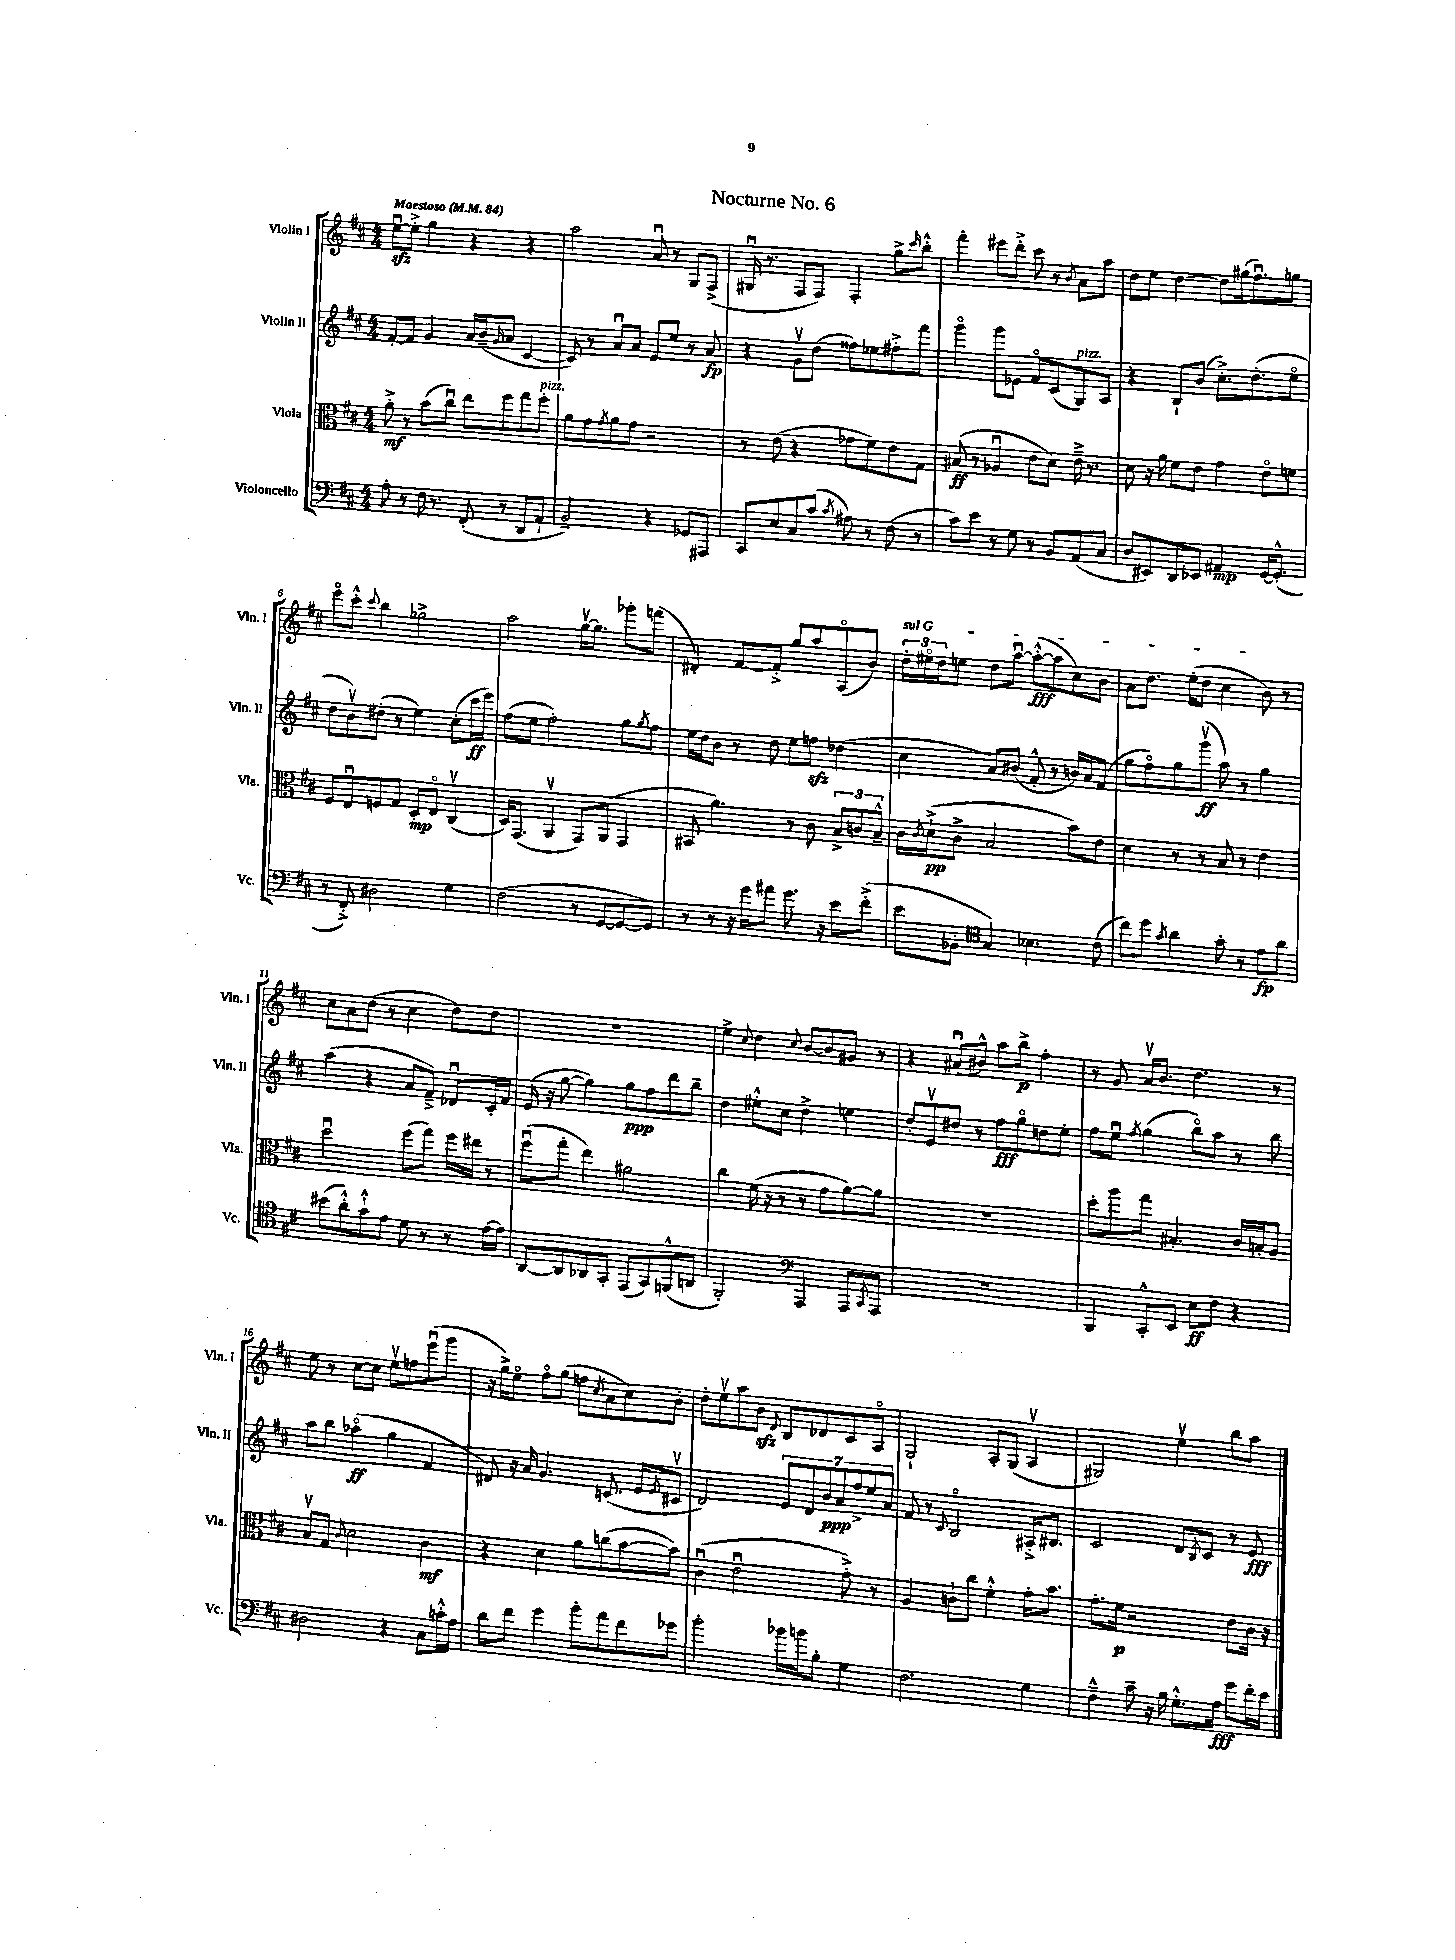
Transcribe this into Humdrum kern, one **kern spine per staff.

**kern	**kern	**kern	**kern
*staff4	*staff3	*staff2	*staff1
*clefF4	*clefC3	*clefG2	*clefG2
*k[f#c#]	*k[f#c#]	*k[f#c#]	*k[f#c#]
*M4/4	*M4/4	*M4/4	*M4/4
*MM84	*MM84	*MM84	*MM84
8A'\	8a'^\	[8f#'/L	[8eeu\L
8r	8r	8f#/]J	8ee'^\]J
16F#\	(8b\L	4g/	4gg\
8.r	.	.	.
.	8cc#u\J)	.	.
(8FF#'/	8ee\L	16a/LL	4r
.	.	(16b~/J	.
.	.	16qqg/	.
8r	8ff#\	8a/J	.
8DD/L	8gg\	[4c#/	4r
8AA`/J	8ff#'\J	.	.
=	=	=	=
2BB~/)	8a\L	8c#/])	2aa\
.	8g\	8r	.
.	8qg/	.	.
.	8a\	8au/L	.
.	8g\J	8a/J	.
4r	2r	8e/L	8au/
.	.	8ee/J	8r
8GG-/L	.	8r	8G/L
8AAA#/J	.	8a/	(8F#^/J
=	=	=	=
8CC#/L	8r	4r	16G#u/
.	.	.	8.r
8E/	(8e\	.	.
8C#/	4r	8gv\L	8F#/L
(8c#/J	.	(8dd\J	8F#/J)
8qc#/	.	.	.
8A#\)	8g-\L	8ff##\L)	4F#'/
8r	8f#\)	8ee-\	.
(8F#\	8e\	8ff#'^\	8gg^\L
.	.	.	16qqccc#/
8r	8G\J	8fff#\J	8bb'^^\J
=	=	=	=
8c#\L)	(8B#/	4gggo\	4fff#'\
8e\J	8r	.	.
8r	4A-u/	8ggg\L	8eee#\L
8G\	.	8e-\J	8ddd'^\J
8r	8e\L	8f#o/L	8ccc#\
8BB/L	8d\J)	(8c#/	8r
.	.	.	8qb/
(8AA/	16e~^\	8G/)	8a\L
.	8.r	.	.
8C#/J	.	8A/J	8aa\J
=	=	=	=
8D/L	8d\	4r	8dd\L
8EE#/)	16r	.	8ee\J
.	16a\	.	.
8DD/	8f#\L	8B`/L	[4dd\
8EE-/J	8e\J	(8b/J	.
4AA#/	4g\	8.cc#'^\L)	8dd\]L
.	.	.	(16gg#\k
.	.	(8.dd'\	8.ff#u\)
[16GG/LK	8eo\L	.	.
(8.GG'^^/]J	.	.	.
.	8f\J	8eeo\J	8gg\J
=	=	=	=
8r	8F#/L	8dd\L	8eeeo\L
8FF#'^/)	8Eu/	8bv\)	8ccc#'^^\J
.	.	.	8qqccc#/
2D#\	8F/	(8dd#'\J	4bb\
.	8G/J	8r	.
.	8D'/L	4ee\)	2gg-^\
.	8Eo/J	.	.
4G\	(4C#v/	(8cc#'\L	.
.	.	16ccc#\L	.
.	.	16eee\JJ)	.
=	=	=	=
(2F#\	16D/LK)	(8ff#\L	2aa\
.	(8.GG/J	.	.
.	.	8ee\J	.
.	4AAv/	2ff#'\)	.
8r	8GG/L)	.	[16ggv\LK
.	.	.	8.gg\]J
[8GG/L	(8AA/J	.	.
8GG/_	4GG/	8gg\L	8ggg-'\L
.	.	8qgg/	.
8GG/]J)	.	8ff#\J	(8fff\J
=	=	=	=
8r	8BB#/	16ee\LL	4d#'/)
.	.	16dd\J	.
8r	4.a\)	8b\J	.
16r	.	8r	[8f#/L
16g\LK	.	.	.
8a#\J	.	8dd\	8f#'^/]J
8.g\	8r	8ee\L	8gg/L
.	8c#\	8ff\J	8aa/
16r	.	.	.
8e\L	12B^/L	(4dd-\	(8Ao/
.	12c/	.	.
(8f#'^\J	.	.	8b/J)
.	12B~^^/J	.	.
=	=	=	=
8e\L	16c#\LL	4cc#\	24dd'\LL
.	.	.	24ee#o\
.	8qc#/	.	.
.	(16d`^\J	.	.
.	.	.	24dd\J
8BB-'\J	8c#^\J	.	8ee\J
*clefC4	*	*	*
4G/)	2B/	8a/L)	8dd\L
.	.	(8b#/J	[8aau\J
4.B-\	.	8f#'^^/	(8aa'^^\_L
.	.	8r	8aa\]
.	8b\L)	16b/LL)	8cc#\)
.	.	16a/J	.
(8c#\	8e\J	(8f#/J	8b\J
=	=	=	=
8cc#\L)	4d\	8gg\L	8a\L
8dd\J	.	8ff#o\)	8.dd\J
8qg/	.	.	.
4a\	8r	8gg\	.
.	.	.	(16ee'\LK
.	8r	(8gggv\J	8dd\J
8g'\	8B/	8aa\)	4cc#\
8r	8r	8r	.
8e\L	4e\	4gg\	8b\)
8a\J	.	.	8r
=	=	=	=
(8b#\L	2ddu\	(4aa\	8cc#\L
8a'^^\)	.	.	8a\
8g`^^\	.	4r	(8dd\J
8e\J	.	.	8r
8d\	(8ff#\L	8a/L	4cc#\
8r	8gg\J)	8f#~^/J)	.
8r	16ff#\LL	8d-u/L	8dd\L)
.	16ee#\JJ	.	.
[16e\LL	8r	16c#'/L	8dd\J
16e\]JJ	.	16f#/JJ	.
=	=	=	=
[8AA/L	(8ff#u\L	(16e/	1r
.	.	16r	.
8AA/]	8gg'\J	[8gg\	.
8AA-/	4ee\)	4gg\])	.
8GG'/J	.	.	.
(8EE/L	2a#\	8gg\L	.
8GG/)	.	8ff#\	.
(8FF^^/	.	8ddd\	.
8AA/J	.	8bb~\J	.
=	=	=	=
2FF#'/)	4cc#\	4dd\	4ee^\
.	.	.	8qqcc#/
.	(16f#\	8ee#'^^\L	4dd\
.	16r	.	.
.	8r	8cc#\J	.
*clefF4	*	*	*
.	.	.	8qqcc#/
4AAA/	8r	4dd^\	[8b/L
.	8g\L	.	8b/]
8AAA/L	[8a\)	4ee\	8g#/J
8qCC#/	.	.	.
8AAA/J	8a\]J	.	8r
=	=	=	=
1r	1r	8dd'/L	4r
.	.	8ev/	.
.	.	8dd#/J	(8a#u/L
.	.	8r	8b#^^/J)
.	.	8ff#\L	8aa\L
.	.	8ggo\	8bb^\J
.	.	8dd\	4ff#'\
.	.	8ee'\J	.
=	=	=	=
4BBB/	8dd'\L	8ff#\L	8r
.	8aa\	8eeu\J	8g/
.	.	8qff#/	.
8CC#'^^/L	8gg\J	(4gg\	16av/LK
.	.	.	8.b/J
8EE/J	4.B#'/	.	.
8E\L	.	8bbo\L)	4.dd\
8F#\J	.	8aa\J	.
4r	16c#/LL	8r	.
.	16B'/J	.	.
.	8A/J	8bb\	8r
=	=	=	=
2D#\	8Bv/L	8aa\L	8ee\
.	8G/J	8bb\J	8r
.	8qqc#/	.	.
.	2d\	(4aa-o\	[8cc#\L
.	.	.	8cc#\]J
4r	.	4gg\	8eev\L
.	.	.	8ff\
8C#\L	4c#\	4f#/	(8eeeu\
16c'^^\L	.	.	8ggg\J
16A\JJ	.	.	.
=	=	=	=
8d\L	4r	8d#/)	16r
.	.	.	16gg^\LK)
8f#\J	.	16r	8eeo\J
.	.	16a/	.
4g\	4d\	4.g/	8ff#o\L
.	.	.	(8gg\J
8b'\L	8a\L	.	8ff\L
.	.	.	8qcc#/
8a\	(8cc\	(8.c/	8a\
8f#\	[8b\	.	8cc#\)
.	.	16e/LK	.
.	.	8qe/	.
8g-\J	8b\]J)	8c#v/J	8b'\J
=	=	=	=
2b'\	(4c#u\	2d/)	8dd'\L
.	.	.	8eev\
.	2eu\	.	8aa\
.	.	.	8b\J
.	.	.	8qqd/
16b-\LL	.	14e/L	8B/L
16b\J	.	.	.
.	.	14d/	.
8B'\J	.	.	8d-/
.	.	14b/	.
.	.	14a/	.
4G\	8g'^\)	.	8c#/
.	.	14ff#^/	.
.	.	14ee/	.
.	8r	.	8Ao/J
.	.	14a/J	.
=	=	=	=
2.F#\	4A/	8f#/	2G`/
.	.	8r	.
.	.	8qqc#/	.
.	8c`\L	2Bo/	.
.	8cc#\J	.	.
.	4f#'^^\	.	8A'/L
.	.	.	(8G/J
4G\	16g'\LK	16A#'^/LK	4Av/
.	8.b\J	8.B#/J	.
=	=	=	=
4F#~^^\	8.g'\L	2c#/	2G#/)
.	16f#\Jk	.	.
8c#~\	2r	.	.
16r	.	.	.
16B\	.	.	.
8.G'^^\L	.	8d/L	4eev\
.	.	8qB/	.
.	.	8c#/J	.
16A\Jk	.	.	.
8g\L	8e\L	8r	8bb\L
16f#'\L	16c#\Jk	8e/	8aa\J
16e\JJ	16r	.	.
==	==	==	==
*-	*-	*-	*-
